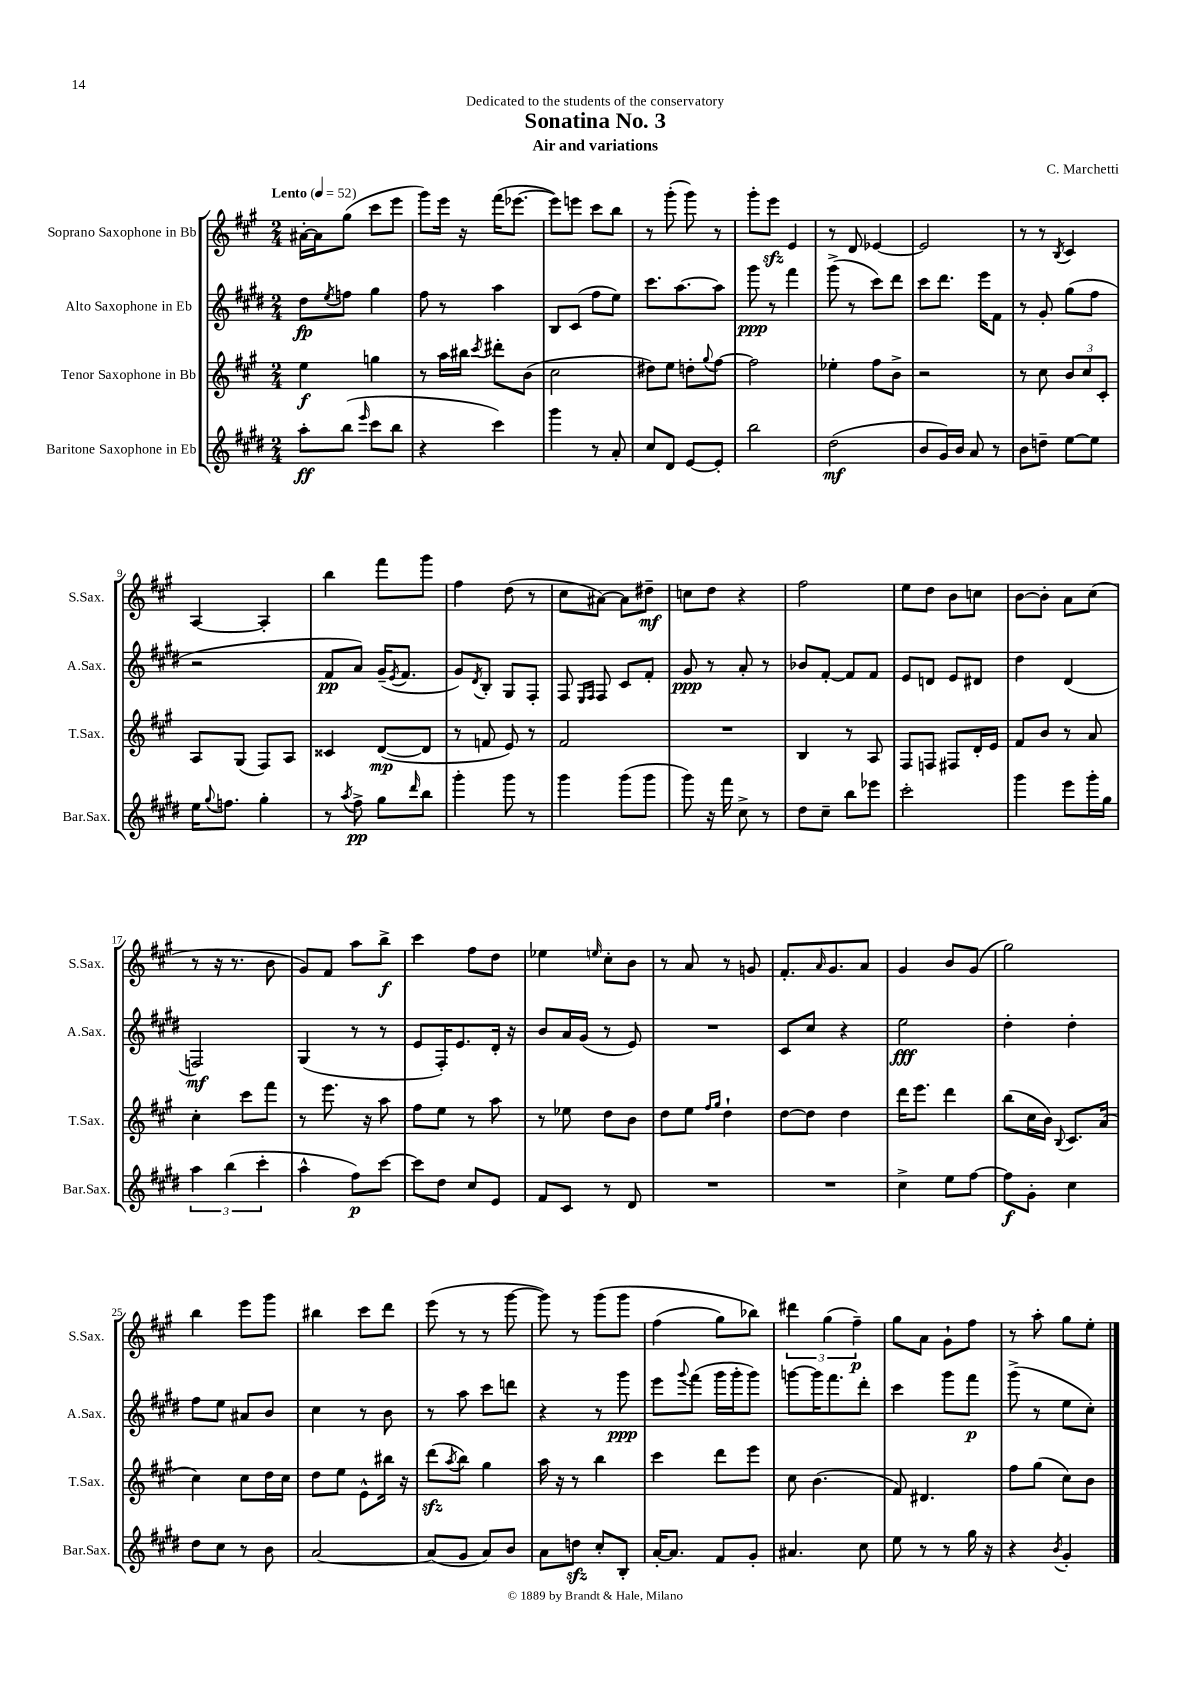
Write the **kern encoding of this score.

**kern	**dynam	**kern	**dynam	**kern	**dynam	**kern	**dynam
*part4	*part4	*part3	*part3	*part2	*part2	*part1	*part1
*staff4	*staff4	*staff3	*staff3	*staff2	*staff2	*staff1	*staff1
*I"Baritone Saxophone in Eb	*	*I"Tenor Saxophone in Bb	*	*I"Alto Saxophone in Eb	*	*I"Soprano Saxophone in Bb	*
*I'Bar.Sax.	*	*I'T.Sax.	*	*I'A.Sax.	*	*I'S.Sax.	*
*clefG2	*	*clefG2	*	*clefG2	*	*clefG2	*
*k[f#c#g#d#]	*	*k[f#c#g#]	*	*k[f#c#g#d#]	*	*k[f#c#g#]	*
*M2/4	*	*M2/4	*	*M2/4	*	*M2/4	*
*MM52	*	*MM52	*	*MM52	*	*MM52	*
=1	=1	=1	=1	=1	=1	=1	=1
!	!	!	!	!	!	!LO:TX:a:B:t=Lento	!
8aa'\L	ff	4ee\	f	8dd#\L	fp	[16a#X'\LL	.
.	.	.	.	.	.	16a#\J]	.
.	.	.	.	8qee/	.	.	.
(8bb\J	.	.	.	8ffn\J	.	(8gg#\J	.
16qqeee/	.	.	.	.	.	.	.
8ccc#\L	.	4ggn\	.	4gg#\	.	8ccc#\L	.
8bb\J	.	.	.	.	.	8eee\J	.
=2	=2	=2	=2	=2	=2	=2	=2
4r	.	8r	.	8ff#\	.	8ggg#\L)	.
.	.	16aa\LL	.	8r	.	16eee\Jk	.
.	.	16bb#X\JJ	.	.	.	16r	.
.	.	8qccc#/	.	.	.	.	.
4ccc#\)	.	8ddd#X'\L	.	4aa\	.	(16fff#\KL	.
.	.	.	.	.	.	[8.eee-X\J	.
.	.	(8b\J	.	.	.	.	.
=3	=3	=3	=3	=3	=3	=3	=3
4ggg#\	.	2cc#\	.	8B/L	.	8eee-\L])	.
.	.	.	.	(8c#/J	.	8eeen\J	.
8r	.	.	.	8ff#\L	.	8ccc#\L	.
8a'/	.	.	.	8ee\J)	.	8bb\J	.
=4	=4	=4	=4	=4	=4	=4	=4
8cc#/L	.	8dd#X\L)	.	8.ccc#\L	.	8r	.
8d#/J	.	8ee\J	.	.	.	(8ggg#'\	.
.	.	.	.	[8.aa\	.	.	.
[8e/L	.	8ddn'\L	.	.	.	8ggg#\)	.
.	.	8qqgg#/	.	.	.	.	.
8e'/J]	.	[8ff#\J	.	8aa\J]	.	8r	.
=5	=5	=5	=5	=5	=5	=5	=5
2bb\	.	2ff#\]	.	8ggg#\	ppp	8ggg#'\L	.
.	.	.	.	8r	.	8eeezz\J	.
.	.	.	.	4fff#\	.	4e/	.
=6	=6	=6	=6	=6	=6	=6	=6
(2dd#\	mf	4ee-X'\	.	(8ggg#^\	.	8r	.
.	.	.	.	8r	.	8d/	.
.	.	8ff#\L	.	8ccc#\L)	.	[4e-X/	.
.	.	8b^\J	.	8ddd#\J	.	.	.
=7	=7	=7	=7	=7	=7	=7	=7
8b/L	.	2r	.	8ccc#\L	.	2e-/]	.
16g#/L)	.	.	.	8.ddd#\J	.	.	.
16b/JJ	.	.	.	.	.	.	.
8a/	.	.	.	.	.	.	.
.	.	.	.	16eee\KL	.	.	.
8r	.	.	.	8f#\J	.	.	.
=8	=8	=8	=8	=8	=8	=8	=8
8b\L	.	8r	.	8r	.	8r	.
8ddn~\J	.	8cc#\	.	8g#'/	.	8r	.
.	.	.	.	.	.	8qB/	.
[8ee\L	.	12b/L	.	(8gg#\L	.	4c#/	.
.	.	12cc#/	.	.	.	.	.
8ee\J]	.	.	.	8ff#\J	.	.	.
.	.	12c#'/J	.	.	.	.	.
!!LO:LB:g=z
=9	=9	=9	=9	=9	=9	=9	=9
16ee\KL	.	8A/L	.	2r	.	[4A/	.
8qqgg#/	.	.	.	.	.	.	.
8.ffn\J	.	.	.	.	.	.	.
.	.	(8G#/J	.	.	.	.	.
4gg#'\	.	8F#/L)	.	.	.	4A'/]	.
.	.	8A/J	.	.	.	.	.
=10	=10	=10	=10	=10	=10	=10	=10
8r	.	4c##X/	.	8f#/L	pp	4bb\	.
8qaa/	.	.	.	.	.	.	.
8ff#^\	pp	.	.	8a/J)	.	.	.
8gg#\L	.	([8d/L	mp	(16g#~/KL	.	8fff#\L	.
.	.	.	.	8qe/	.	.	.
.	.	.	.	8.f#/J	.	.	.
16qqddd#/	.	.	.	.	.	.	.
8bb\J	.	8d/J]	.	.	.	8ggg#\J	.
=11	=11	=11	=11	=11	=11	=11	=11
4ggg#'\	.	8r	.	8g#/L)	.	4ff#\	.
.	.	.	.	8qd#/	.	.	.
.	.	8fn/	.	8B'/J	.	.	.
8ggg#\	.	8e/)	.	8G#/L	.	(8dd\	.
8r	.	8r	.	8F#'/J	.	8r	.
=12	=12	=12	=12	=12	=12	=12	=12
4ggg#\	.	2f#/	.	8F#/	.	8cc#\L	.
.	.	.	.	16qqE/LL	.	.	.
.	.	.	.	16qqF#/JJ	.	.	.
.	.	.	.	8F#/	.	[8a#X\J)	.
(8ggg#\L	.	.	.	8c#/L	.	8a#\L]	.
8ggg#\J	.	.	.	8f#'/J	.	8dd#X~\J	mf
=13	=13	=13	=13	=13	=13	=13	=13
8ggg#\)	.	2r	.	8g#/	ppp	8ccn\L	.
16r	.	.	.	8r	.	8dd\J	.
16fff#\	.	.	.	.	.	.	.
8cc#^\	.	.	.	8a'/	.	4r	.
8r	.	.	.	8r	.	.	.
=14	=14	=14	=14	=14	=14	=14	=14
8dd#\L	.	4B/	.	8b-X/L	.	2ff#\	.
8cc#~\J	.	.	.	[8f#'/J	.	.	.
8bb\L	.	8r	.	8f#/L]	.	.	.
8eee-X\J	.	8A/	.	8f#/J	.	.	.
=15	=15	=15	=15	=15	=15	=15	=15
2ccc#'\	.	8F#/L	.	8e/L	.	8ee\L	.
.	.	8Fn/J	.	8dn/J	.	8dd\J	.
.	.	8F#X/L	.	8e/L	.	8b\L	.
.	.	16d'/L	.	8d#X/J	.	8ccn\J	.
.	.	16e/JJ	.	.	.	.	.
=16	=16	=16	=16	=16	=16	=16	=16
4ggg#\	.	8f#/L	.	4dd#\	.	[8b\L	.
.	.	8b/J	.	.	.	8b'\J]	.
8eee\L	.	8r	.	(4d#/	.	8a\L	.
16ggg#'\L	.	8a/	.	.	.	(8cc#\J	.
16gg#\JJ	.	.	.	.	.	.	.
!!LO:LB:g=z
=17	=17	=17	=17	=17	=17	=17	=17
6aa\	.	4cc#'\	.	2Fn/)	mf	8r	.
.	.	.	.	.	.	16r	.
(6bb\	.	.	.	.	.	.	.
.	.	.	.	.	.	8.r	.
.	.	8ccc#\L	.	.	.	.	.
6ccc#'\	.	.	.	.	.	.	.
.	.	8fff#\J	.	.	.	8b\	.
=18	=18	=18	=18	=18	=18	=18	=18
4aa^^\	.	8r	.	(4G#/	.	8g#/L)	.
.	.	8.eee\	.	.	.	8f#/J	.
8ff#\L)	p	.	.	8r	.	8aa\L	.
.	.	16r	.	.	.	.	.
[8ccc#\J	.	8aa\	.	8r	.	8bb^\J	f
=19	=19	=19	=19	=19	=19	=19	=19
8ccc#\L]	.	8ff#\L	.	8e/L	.	4ccc#\	.
8dd#\J	.	8ee\J	.	16F#'/K)	.	.	.
.	.	.	.	8.e/	.	.	.
8cc#/L	.	8r	.	.	.	8ff#\L	.
8e/J	.	8aa\	.	16d#'/Jk	.	8dd\J	.
.	.	.	.	16r	.	.	.
=20	=20	=20	=20	=20	=20	=20	=20
8f#/L	.	8r	.	8b/L	.	4ee-X\	.
8c#/J	.	8ee-X\	.	16a/L	.	.	.
.	.	.	.	(16g#/JJ	.	.	.
.	.	.	.	.	.	16qqeen/	.
8r	.	8dd\L	.	8r	.	8cc#'\L	.
8d#/	.	8b\J	.	8e/)	.	8b\J	.
=21	=21	=21	=21	=21	=21	=21	=21
2r	.	8dd\L	.	2r	.	8r	.
.	.	8ee\J	.	.	.	8a/	.
.	.	16qqff#/LL	.	.	.	.	.
.	.	16qqgg#/JJ	.	.	.	.	.
.	.	4dd`\	.	.	.	8r	.
.	.	.	.	.	.	8gn/	.
=22	=22	=22	=22	=22	=22	=22	=22
2r	.	[8dd\L	.	8c#/L	.	8.f#'/L	.
.	.	8dd\J]	.	8cc#/J	.	.	.
.	.	.	.	.	.	16qqa/	.
.	.	.	.	.	.	8.g#/	.
.	.	4dd\	.	4r	.	.	.
.	.	.	.	.	.	8a/J	.
=23	=23	=23	=23	=23	=23	=23	=23
4cc#^\	.	16ddd\KL	.	2ee\	fff	4g#/	.
.	.	8.eee\J	.	.	.	.	.
8ee\L	.	4ddd\	.	.	.	8b/L	.
[8ff#\J	.	.	.	.	.	(8g#/J	.
=24	=24	=24	=24	=24	=24	=24	=24
8ff#\L]	f	(8bb\L	.	4dd#'\	.	2gg#\)	.
8g#'\J	.	16cc#\L	.	.	.	.	.
.	.	16b\JJ)	.	.	.	.	.
.	.	8qqB/	.	.	.	.	.
4cc#\	.	8.c#/L	.	4dd#'\	.	.	.
.	.	(16a/Jk	.	.	.	.	.
!!LO:LB:g=z
=25	=25	=25	=25	=25	=25	=25	=25
8dd#\L	.	4cc#\)	.	8ff#\L	.	4bb\	.
8cc#\J	.	.	.	8ee\J	.	.	.
8r	.	8cc#\L	.	8a#X/L	.	8eee\L	.
8b\	.	16dd\L	.	8b/J	.	8ggg#\J	.
.	.	16cc#\JJ	.	.	.	.	.
=26	=26	=26	=26	=26	=26	=26	=26
[2a/	.	8dd\L	.	4cc#\	.	4bb#X\	.
.	.	8ee\J	.	.	.	.	.
.	.	8e^^\L	.	8r	.	8ccc#\L	.
.	.	16bb#X\Jk	.	8b\	.	8ddd\J	.
.	.	16r	.	.	.	.	.
=27	=27	=27	=27	=27	=27	=27	=27
(8a/L]	.	(8dddzz\L	.	8r	.	(8eee\	.
.	.	8qaa/	.	.	.	.	.
8g#/J	.	8bb\J)	.	8aa\	.	8r	.
8a/L)	.	4gg#\	.	8ccc#\L	.	8r	.
8b/J	.	.	.	8dddn\J	.	[8ggg#\	.
=28	=28	=28	=28	=28	=28	=28	=28
8a\L	.	16aa\	.	4r	.	8ggg#\])	.
.	.	16r	.	.	.	.	.
8ddnzz\J	.	8r	.	.	.	8r	.
8cc#'/L	.	4bb\	.	8r	.	(8ggg#\L	.
8B'/J	.	.	.	8ggg#\	ppp	8ggg#\J	.
=29	=29	=29	=29	=29	=29	=29	=29
[16a'/KL	.	4ccc#\	.	8eee\L	.	(4ff#\	.
8.a/J]	.	.	.	.	.	.	.
.	.	.	.	8qqggg#/	.	.	.
.	.	.	.	(8fff#\J	.	.	.
8f#/L	.	8ddd\L	.	16ggg#\LL	.	8gg#\L)	.
.	.	.	.	16ggg#'\J	.	.	.
8g#'/J	.	8eee\J	.	8ggg#\J)	.	8bb-X\J)	.
=30	=30	=30	=30	=30	=30	=30	=30
4.a#X/	.	8cc#\	.	[8gggn\L	.	6ddd#X\	.
.	.	(4.b\	.	16ggg\K]	.	.	.
.	.	.	.	.	.	(6gg#\	.
.	.	.	.	8.fff#\	.	.	.
.	.	.	.	.	.	6ff#~\)	p
8cc#\	.	.	.	8ddd#'\J	.	.	.
=31	=31	=31	=31	=31	=31	=31	=31
8ee\	.	8f#/)	.	4ccc#\	.	8gg#\L	.
8r	.	4.d#X/	.	.	.	8a\J	.
8r	.	.	.	8ggg#\L	.	8g#`\L	.
16gg#\	.	.	.	8fff#\J	p	8ff#\J	.
16r	.	.	.	.	.	.	.
=32	=32	=32	=32	=32	=32	=32	=32
4r	.	8ff#\L	.	(8ggg#^\	.	8r	.
.	.	(8gg#\J	.	8r	.	8aa'\	.
8qb/	.	.	.	.	.	.	.
4g#'/	.	8cc#\L)	.	8ee\L	.	8gg#\L	.
.	.	8b\J	.	8cc#'\J)	.	8ee'\J	.
==	==	==	==	==	==	==	==
*-	*-	*-	*-	*-	*-	*-	*-
